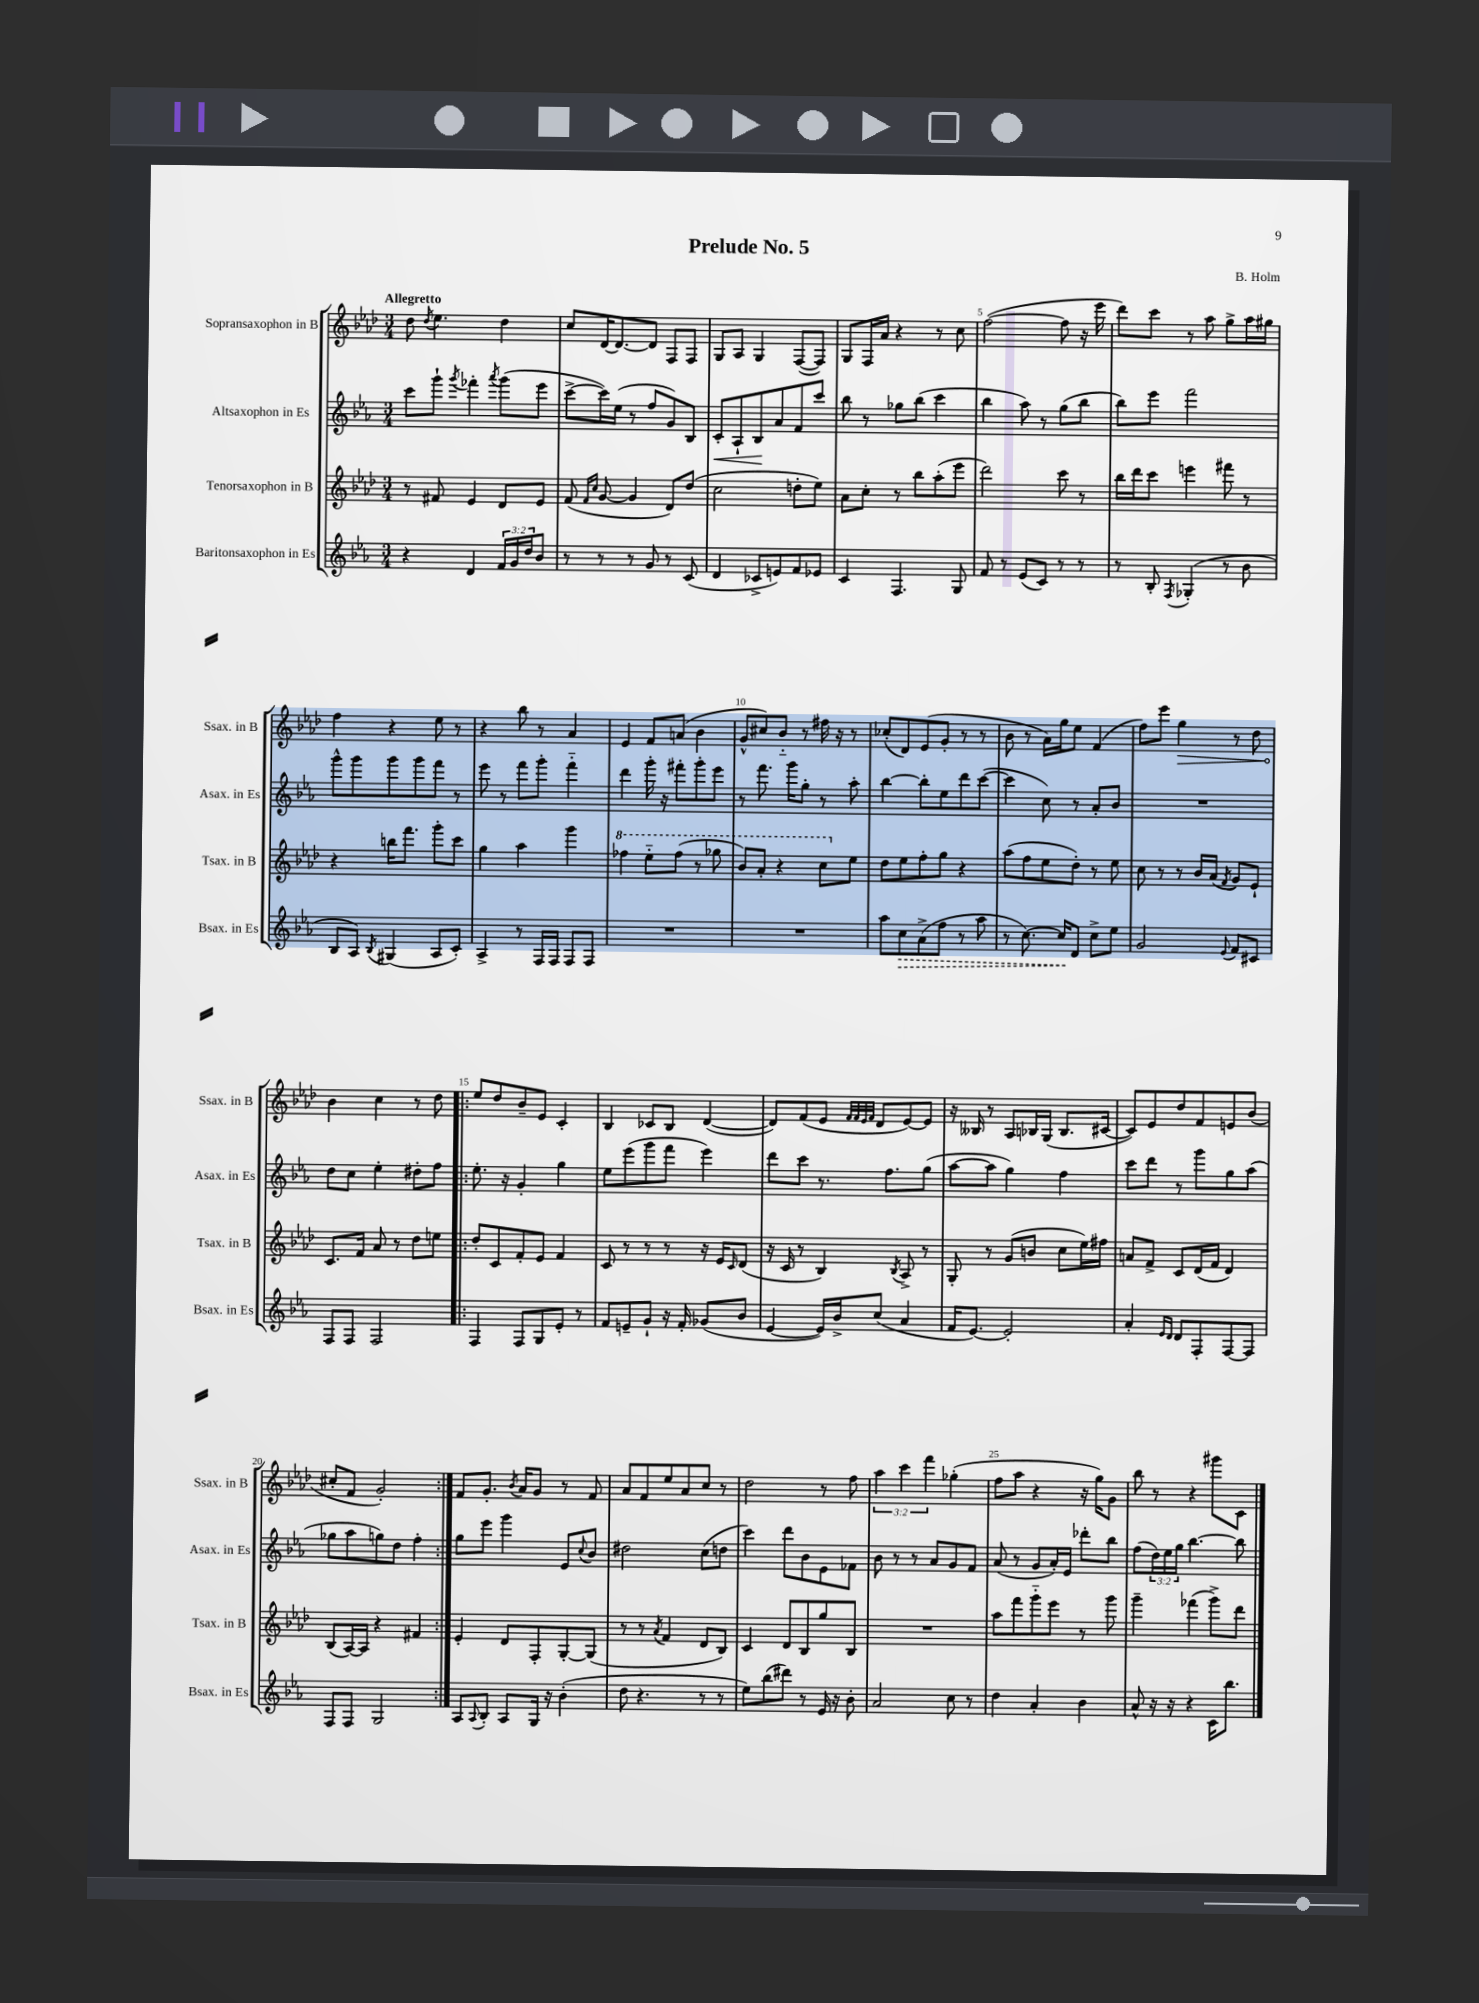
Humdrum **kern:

**kern	**kern	**kern	**kern
*staff4	*staff3	*staff2	*staff1
*clefG2	*clefG2	*clefG2	*clefG2
*k[b-e-a-]	*k[b-e-a-d-]	*k[b-e-a-]	*k[b-e-a-d-]
*M3/4	*M3/4	*M3/4	*M3/4
4r	8r	8ccc\L	8dd-\
.	.	.	8qdd-/
.	8f#/	8ggg`\J	4.ee-\
.	.	8qggg/	.
4d/	4e-/	4fff-'\	.
.	.	8qaaa-/	.
24f/LL	8d-/L	(8ggg\L	4dd-\
24g/	.	.	.
24dd/J	.	.	.
8b-/J	8e-/J	8eee-\J	.
=	=	=	=
8r	(8f/	[8ccc^\L	8cc/L
.	16qqf/LL	.	.
.	16qqcc/JJ	.	.
8r	[8g/	16ccc\]L)	[16d-/K
.	.	(16ee-\JJ	8.d-/_
8r	4g/]	8r	.
8g/	.	8ff/L	8d-/]J
8r	8d-/L)	8g/)	8F/L
(8c/	(8dd-/J	8B-/J	8F/J
=	=	=	=
4d/	2cc\	8c'/L	8G/L
.	.	8A-`/	8A-/J
8c-^/L	.	8B-/	4G/
8e/)	.	8a-/	.
8f/	8dd'\L	8f/	([8F/L
8e-/J	8ee-\J)	8ccc/J	8F/]J)
=	=	=	=
4c/	8a-\L	8bb-\	8G/L
.	8cc'\J	8r	16F/L
.	.	.	16a-/JJ
4.F/	8r	8gg-\L	4r
.	8bb-\L	(8bb-\J	.
.	(8aa-'\	4ccc\	8r
8G/	8eee-\J	.	8cc\
=	=	=	=
8f/	2ddd-\)	4bb-\	([2ff\
8r	.	.	.
(8e-/L	.	8aa-\)	.
8c/J)	.	8r	.
8r	8ccc\	(8gg\L	8ff\]
8r	8r	8bb-\J	16r
.	.	.	16eee-\
=	=	=	=
8r	16bb-\LL	8bb-\L)	8ddd-\L)
.	16ddd-\J	.	.
8B-'/	8ccc\J	8eee-\J	8ccc\J
8qF/	.	.	.
(4G-'/	4eee\	2fff\	8r
.	.	.	8aa-\
8r	8fff#\	.	8gg^\L
8b-\	8r	.	16aa-\L
.	.	.	16gg#\JJ
=	=	=	=
8B-/L	4r	8ggg^^\L	4ff\
8A-/J)	.	8ggg\	.
8qB-/	.	.	.
(4G#/	16bb\LK	8ggg\	4r
.	8.fff\J	.	.
.	.	8ggg\	.
8A-/L	8ggg'\L	8fff\J	8ee-\
8c'/J)	8ccc\J	8r	8r
=	=	=	=
4A-^/	4gg\	8eee-\	4r
.	.	8r	.
8r	4aa-\	8fff\L	8bb-\
16F/LL	.	8ggg'\J	8r
16F/JJ	.	.	.
8F/L	4ggg\	4fff'~\	4a-/
8F/J	.	.	.
=	=	=	=
2.r	4fff-\	4ddd\	4e-/
.	8eee-'~\L	16ggg'\	8f/L
.	.	16r	.
.	(8fff-\J	8fff#'\L	(8a/J
.	8r	8ggg'\	4b-\
.	8ggg-\	8eee-\J	.
=	=	=	=
2.r	8bb-/L)	8r	8g^^/L
.	8aa-'/J	8.fff\	8cc#/)
.	4r	.	8b-'~/J
.	.	16ggg\LK	.
.	.	8gg'\J	8r
.	8ccc\L	8r	16ff#\
.	.	.	16r
.	8ee-\J	8aa-'\	8r
=	=	=	=
8aa-\L	8dd-\L	[4bb-\	(8cc-'/L
8cc\	8ee-\	.	8d-/)
(8a-^\	8ff'\	8bb-'\]L	(8e-/
8ff\J	8gg\J	8ee-\	8g'/J
8r	4r	8ddd\	8r
8aa-\	.	([8ccc\J	8r
=	=	=	=
8r	(8aa-\L	4ccc\]	8b-\
[8.cc\)	8ff\	.	8r
.	8ee-\	8cc\)	16a-\LL)
16cc/]LK	.	.	16gg\J
8d/J	8dd-'\J)	8r	8ee-\J
8cc^\L	8r	8a-'/L	(4f/
8ee-\J	8ee-\	8b-/J	.
=	=	=	=
2g/	8cc\	2.r	8ff\L)
.	8r	.	8eee-\J
.	8r	.	4gg\
.	16b-/LL	.	.
.	(16a-/JJ	.	.
8qqe-/	8qf/	.	.
8f/L	8g/L)	.	8r
8c#/J	8e-`/J	.	8dd-\
=	=	=	=
8F/L	8.c/L	8dd\L	4b-\
8F/J	.	8cc\J	.
.	16f/Jk	.	.
2F/	8a-/	4ee-'\	4cc\
.	8r	.	.
.	8dd-\L	8dd#'\L	8r
.	8ee\J	8ff\J	8dd-\
=!|:	=!|:	=!|:	=!|:
4F/	8dd-'/L	8.ee-'\	8ee-/L
.	8c/	.	8dd-/
.	.	16r	.
8F/L	8f'/	4g'/	8b-~/
8G/	8e-/J	.	8e-/J
8e-'/J	4f/	4gg\	4c'/
8r	.	.	.
=	=	=	=
8f/L	8c/	8ee-\L	4B-/
8e~/	8r	(8eee-\	.
8g`/J	8r	8ggg\	8c-/L
16r	8r	8fff\J	8B-/J
16f'/	.	.	.
(8g-/L	16r	4eee-\)	([4d-/
.	16e-/LK	.	.
.	16qqc/	.	.
8b-/J	(8d-/J	.	.
=	=	=	=
[4e-/	16r	8ddd\L	8d-/]L)
.	16c/	.	.
.	8r	8ccc\J	(8f/
16e-/]LL)	4B-/)	8.r	8e-/J
16b-^/J	.	.	.
.	.	.	32qqf/LLL
.	.	.	32qqf/
.	.	.	32qqe-/
.	.	.	32qqf/JJJ
(8cc/J	.	.	8d-/L
.	.	8.ff\L	.
.	8qB-/	.	.
4a-/	8A-^/	.	[8e-/)
.	8r	(8gg\J	8e-/]J
=	=	=	=
16f/LK	8G'/	[8aa-\L	16r
[8.e-/J)	.	.	16B--/
.	8r	8aa-\]J	8r
2e-'/]	(8g/L	4gg\)	8A-/L
.	8b/J	.	16B-/L
.	.	.	(16G/JJ
.	8cc\L	4ff\	8.B-/L
.	16ee-\L)	.	.
.	16ff#\JJ	.	[16c#/Jk
=	=	=	=
4a-'/	8a/L	8ccc\L	8c#/]L)
.	8f^/J	8ddd\J	8e-/
16qqe-/LL	.	.	.
16qqd/JJ	.	.	.
8d/L	8c/L	8r	8dd-/
8F'/	(16d-/L	8ggg\L	8f/
.	16f/JJ	.	.
[8F/	4d-/)	8gg\	8e/
8F/]J	.	(8aa-\J	(8b-/J
=	=	=	=
8F/L	(8B-/L	8gg-\L	8cc#'/L
8F/J	[16A-/L)	8aa-\	8f/J
.	16A-/]JJ	.	.
2G/	4r	8gg\)	2g'/)
.	.	8dd\J	.
.	4f#/	4ff'\	.
=:|!	=:|!	=:|!	=:|!
8A-/L	4e-'/	8gg\L	8f/L
8qqA-/	.	.	.
8B-'/J	.	8eee-\J	8.g'/J
8A-/L	8d-/L	4ggg\	.
.	.	.	8qb-/
.	.	.	16a-/LK
16G/Jk	8F'/	.	8g/J
16r	.	.	.
(4b-'\	[8G'/	8e-/L	8r
.	.	8qqcc/	.
.	(8G/]J	8b-/J	8f/
=	=	=	=
8dd\	8r	2dd#\	8a-/L
4.r	8r	.	8f/
.	8qa-/	.	.
.	4f/	.	8ee-/
.	.	.	8a-/
8r	8d-/L	(8cc\L	8cc/J
8r	8B-/J)	8dd\J	8r
=	=	=	=
8ee-\L)	4c/	4ccc\)	2dd-\
(8bb-\	.	.	.
8ddd#\J)	8d-/L	8ddd\L	.
8r	8B-/	8b-\	.
16e-/	8gg/	8e-\	8r
16r	.	.	.
8b-'\	8B-/J	8f-\J	8ff\
=	=	=	=
2a-/	2.r	8b-\	6aa-\
.	.	8r	.
.	.	.	6ccc\
.	.	8r	.
.	.	.	6fff\
.	.	8a-/L	.
8cc\	.	8g/	(4gg-'\
8r	.	8f/J	.
=	=	=	=
4dd\	8aa-\L	(8a-/	8ff\L
.	8fff\	8r	8aa-\J
4a-'/	8ggg'~\	8g/L	4r
.	8eee-\J	16a-'/L)	.
.	.	16e-/JJ	.
4b-\	8r	8ddd-'\L	16r
.	.	.	16gg\LK)
.	8ggg\	8bb-\J	8g\J
=	=	=	=
8a-^^/	4ggg~\	(8ff\L	8bb-\
16r	.	24dd\L)	8r
.	.	24ee-\	.
16r	.	.	.
.	.	24gg\JJ	.
4r	(4fff-\	[4.bb-\	4r
16c\LK	8ggg^\L)	.	8ggg#\L
8.bb-\J	.	.	.
.	8ddd-\J	8bb-\]	8c\J
==	==	==	==
*-	*-	*-	*-
